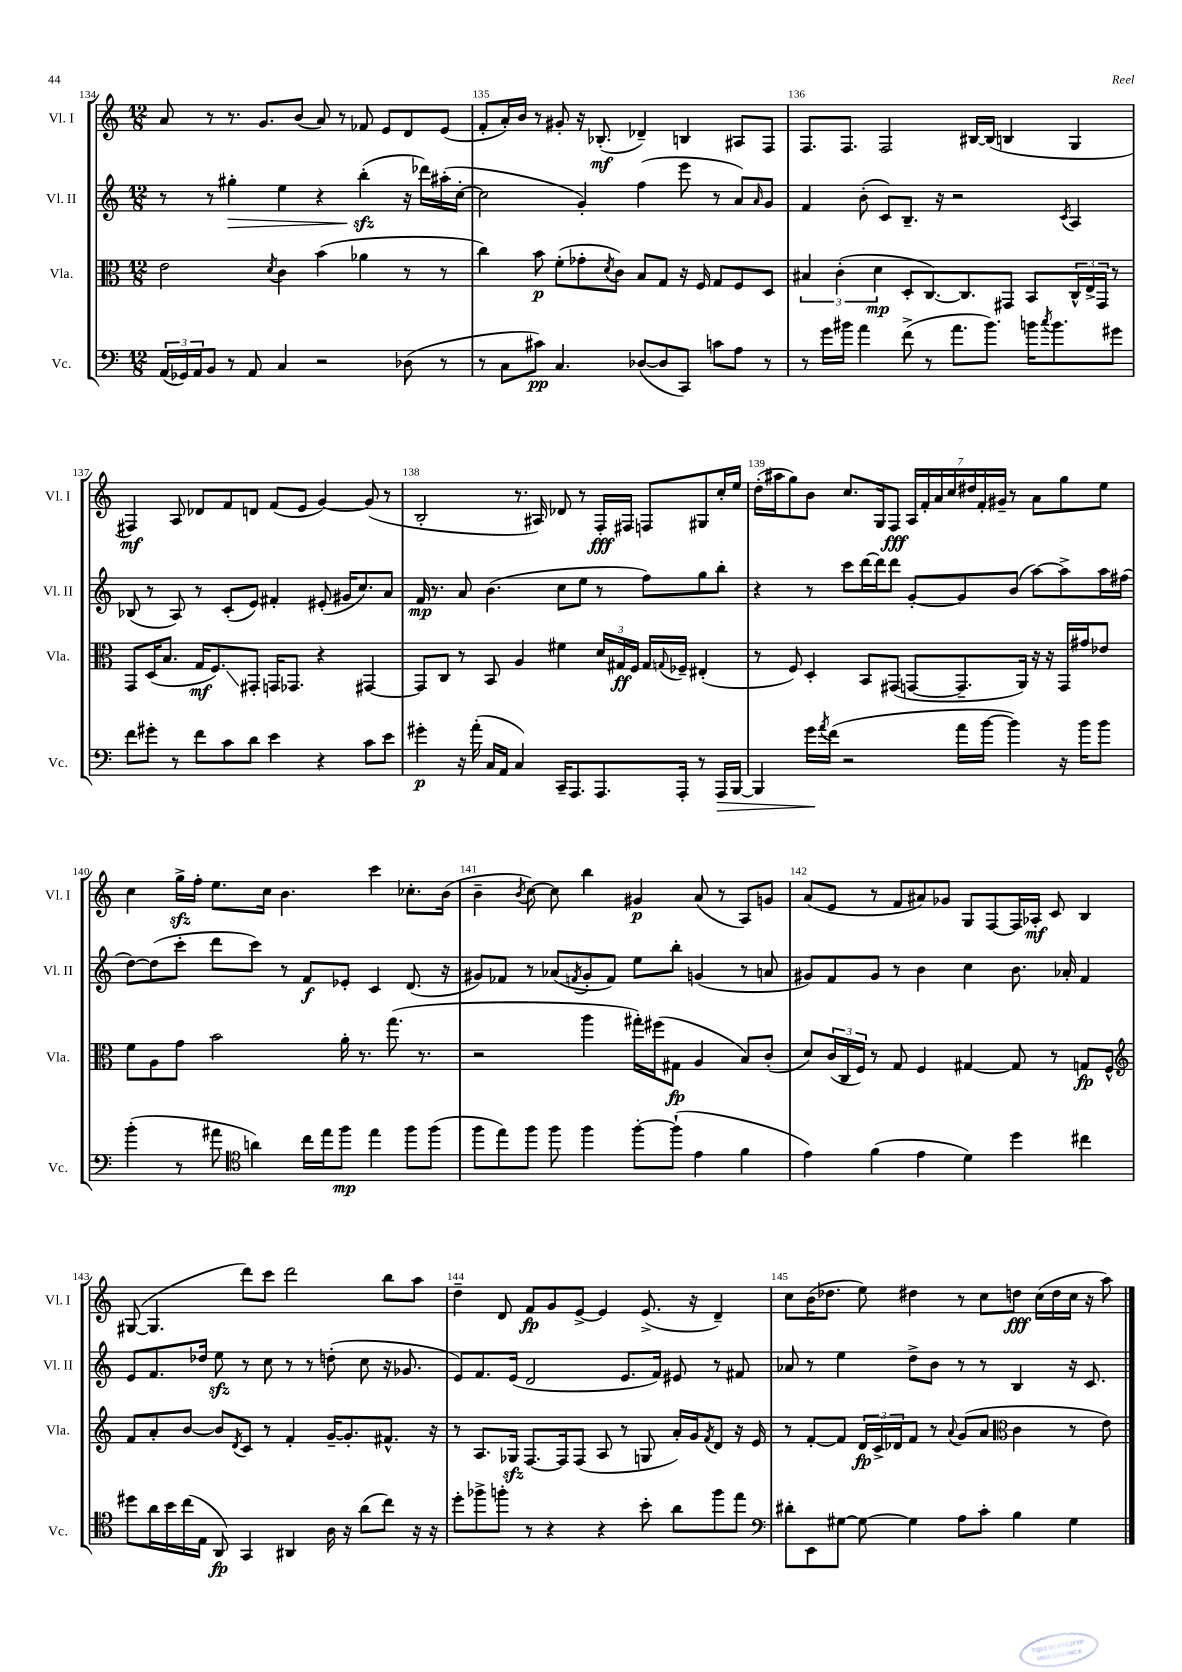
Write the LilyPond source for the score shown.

<<
\new StaffGroup <<
\new Staff = "s0" \with { instrumentName = "Vl. I" shortInstrumentName = "Vl. I" } {
    \clef treble \key c \major \numericTimeSignature \time 12/8
    a'8 r8 r8. g'8. b'8( a'8) r8 fes'8 e'8 d'8 e'8( |
    f'8-. a'16-.) b'16 r8 gis'8-. r16 bes8.-.\mf( des'4--) b4 ais8 f8 |
    f8. f8. f2 bis16~ bis16( b4 g4 |
    fis4\mf) a8 des'8 f'8 d'8 f'8( e'8 g'4~) g'8( r8 |
    b2-. r8. ais16) des'8 r8 f16-.\fff fis16 f8 gis8 c''16-. e''16 |
    d''16-.( ais''16 g''8) b'8 c''8. g16 f8\fff \tuplet 7/4 { a16 f'16-. a'16 c''16 dis''16 f'16-. gis'16-- } r8 a'8 g''8 e''8 |
    c''4 g''16->\sfz f''16-. e''8. c''16 b'4. c'''4 ces''8.-. b'16( |
    b'4-- \acciaccatura { b'8 } c''8~) c''8 b''4 gis'4\p a'8( r8 a8) g'8 |
    a'8( e'8 r8 f'8 ais'8) ges'8 g8 f8~ f16 aes16-.\mf c'8 b4 |
    gis8~( gis4. d'''8) c'''8 d'''2 b''8 a''8 |
    d''4-- d'8 f'8\fp g'8 e'8~-> e'4 e'8.->( r16 d'4--) |
    c''8 b'16( des''8. e''8) dis''4 r8 c''8 d''8\fff c''16( d''16 c''16 r16 a''8) \bar "|." |
}
\new Staff = "s1" \with { instrumentName = "Vl. II" shortInstrumentName = "Vl. II" } {
    \clef treble \key c \major \numericTimeSignature \time 12/8
    r8 r8 gis''4-.\> e''4 r4 b''4-.\sfz\!( r16 des'''16) ais''16-.( c''16~-. |
    c''2 g'4-.) f''4( e'''8 r8 a'8) \grace { a'16 } g'8 |
    f'4 b'8-.( c'8) b8.-- r16 r2 \acciaccatura { c'8 } a4 |
    bes8( r8 a8) r8 c'8-.( e'8) fis'4-. eis'8-.( gis'16 c''8.) a'8 |
    f'16\mp r8. a'8 b'4.( c''8 e''8 r8 f''8) g''8 b''8-. |
    r4 r8 c'''8 d'''16~ d'''16 d'''8 g'8~-. g'8 b'8( a''8~) a''8-> a''16 fis''16( |
    d''8~) d''8( c'''8-. d'''8 c'''8) r8 f'8\f ees'8-. c'4 d'8.( r16 |
    gis'8) fes'8 r8 aes'8( \acciaccatura { f'8 } gis'8-. f'8) e''8 b''8-. g'4( r8 a'8 |
    gis'8) f'8 gis'8 r8 b'4 c''4 b'8. aes'16-. f'4 |
    e'8 f'8. des''16 e''8\sfz r8 c''8 r8 r8 d''8-.( c''8 r16 ges'8. |
    e'8) f'8. e'16( d'2 e'8. f'16) eis'8 r8 fis'8 |
    aes'8 r8 e''4 d''8-> b'8 r8 r8 b4 r16 c'8. \bar "|." |
}
\new Staff = "s2" \with { instrumentName = "Vla." shortInstrumentName = "Vla." } {
    \clef alto \key c \major \numericTimeSignature \time 12/8
    e'2 \acciaccatura { d'8 } c'4 b'4( aes'4 r8 r8 |
    c''4) b'8\p f'8-.( ges'8-. \acciaccatura { d'8 } c'8) b8 g8 r16 f16 g8 f8 d8 |
    \tuplet 3/2 { bis4 c'4-.( d'4\mp } d8-. c8.~) c8. gis,8 b,8 \tuplet 3/2 { c16-^ e16-> gis,16 } r8 |
    g,8 d16( b8. g16\mf f8.\glissando) gis,8-. g,16 ges,8. r4 gis,4~ |
    gis,8 c8 r8 b,8 a4 fis'4 \tuplet 3/2 { d'16 gis16\ff f16 } gis16 \appoggiatura { g8 } fes16-- eis4-.( |
    r8 f8) d4-. b,8 gis,8( g,8~ g,8.-- a,16) r16 r16 g,16 gis'16 ees'8 |
    f'8 a8 g'8 b'2 a'16-. r8. g''8.( r8. |
    r2 a''4 gis''16-.) fis''16( gis8\fp a4 b8) c'8-.( |
    d'8) \tuplet 3/2 { c'16( c16 f16) } r8 g8 f4 gis4~ gis8 r8 g8\fp f8-^ |
    \clef treble f'8 a'8-. b'8~ b'8 \acciaccatura { d'8 } c'8 r8 f'4-. g'16~-- g'8.-. fis'8.-^ r16 |
    r8 a8. ges16\sfz f8.~ f16 f8( a8 r8 g8 a'16-.) g'16 \acciaccatura { f'8 } d'8 r16 e'16 |
    r8 f'8~-. f'8 \tuplet 3/2 { d'16\fp c'16-> des'16 } f'8 r8 \appoggiatura { a'8 } g'8( a'8 \clef alto c'4 r8 e'8) \bar "|." |
}
\new Staff = "s3" \with { instrumentName = "Vc." shortInstrumentName = "Vc." } {
    \clef bass \key c \major \numericTimeSignature \time 12/8
    \tuplet 3/2 { a,16( ges,16) a,16 } b,8 r8 a,8 c4 r2 des8( r8 |
    r8 c8 cis'8\pp) c4. des8~( des8 c,8) c'8 a8 r8 |
    r8 g'16 bis'16 a'4 f'8->( r8 a'8. bis'8.) b'16 \acciaccatura { c''8 } b'8. gis'8 |
    f'8 gis'8-. r8 f'8 c'8 d'8 e'4 r4 c'8 e'8 |
    gis'4-.\p r16 a'16-.( c16 a,16 c4) c,16-- a,,8. a,,8. a,,16-. r8 a,,16\> b,,16~ |
    b,,4 g'16\! \acciaccatura { a'8 } f'16( r2 a'16 b'16~ b'4) r16 b'16 b'8 |
    b'4-.( r8 ais'8 \clef tenor a'4) c''16 e''16 f''8\mp e''4 f''8 f''8( |
    f''8 e''8) f''8 f''8 f''4 f''8~-. f''8-!( e'4 f'4 |
    e'4) f'4( e'4 d'4) d''4 cis''4 |
    dis''8 a'16 b'16 c''16( e16 a,8\fp) g,4 ais,4 a16 r16 a'8( c''8) r16 r16 |
    d''8-. fes''8-> f''8-. r8 r4 r4 b'8-. a'8 f''8 e''8 |
    \clef bass dis'8-. e,8 gis8~ gis8~ gis4 a8 c'8-. b4 gis4 \bar "|." |
}
>>
>>
\layout { \context { \Score currentBarNumber = #134 \override BarNumber.break-visibility = ##(#f #t #t) barNumberVisibility = #all-bar-numbers-visible } }
